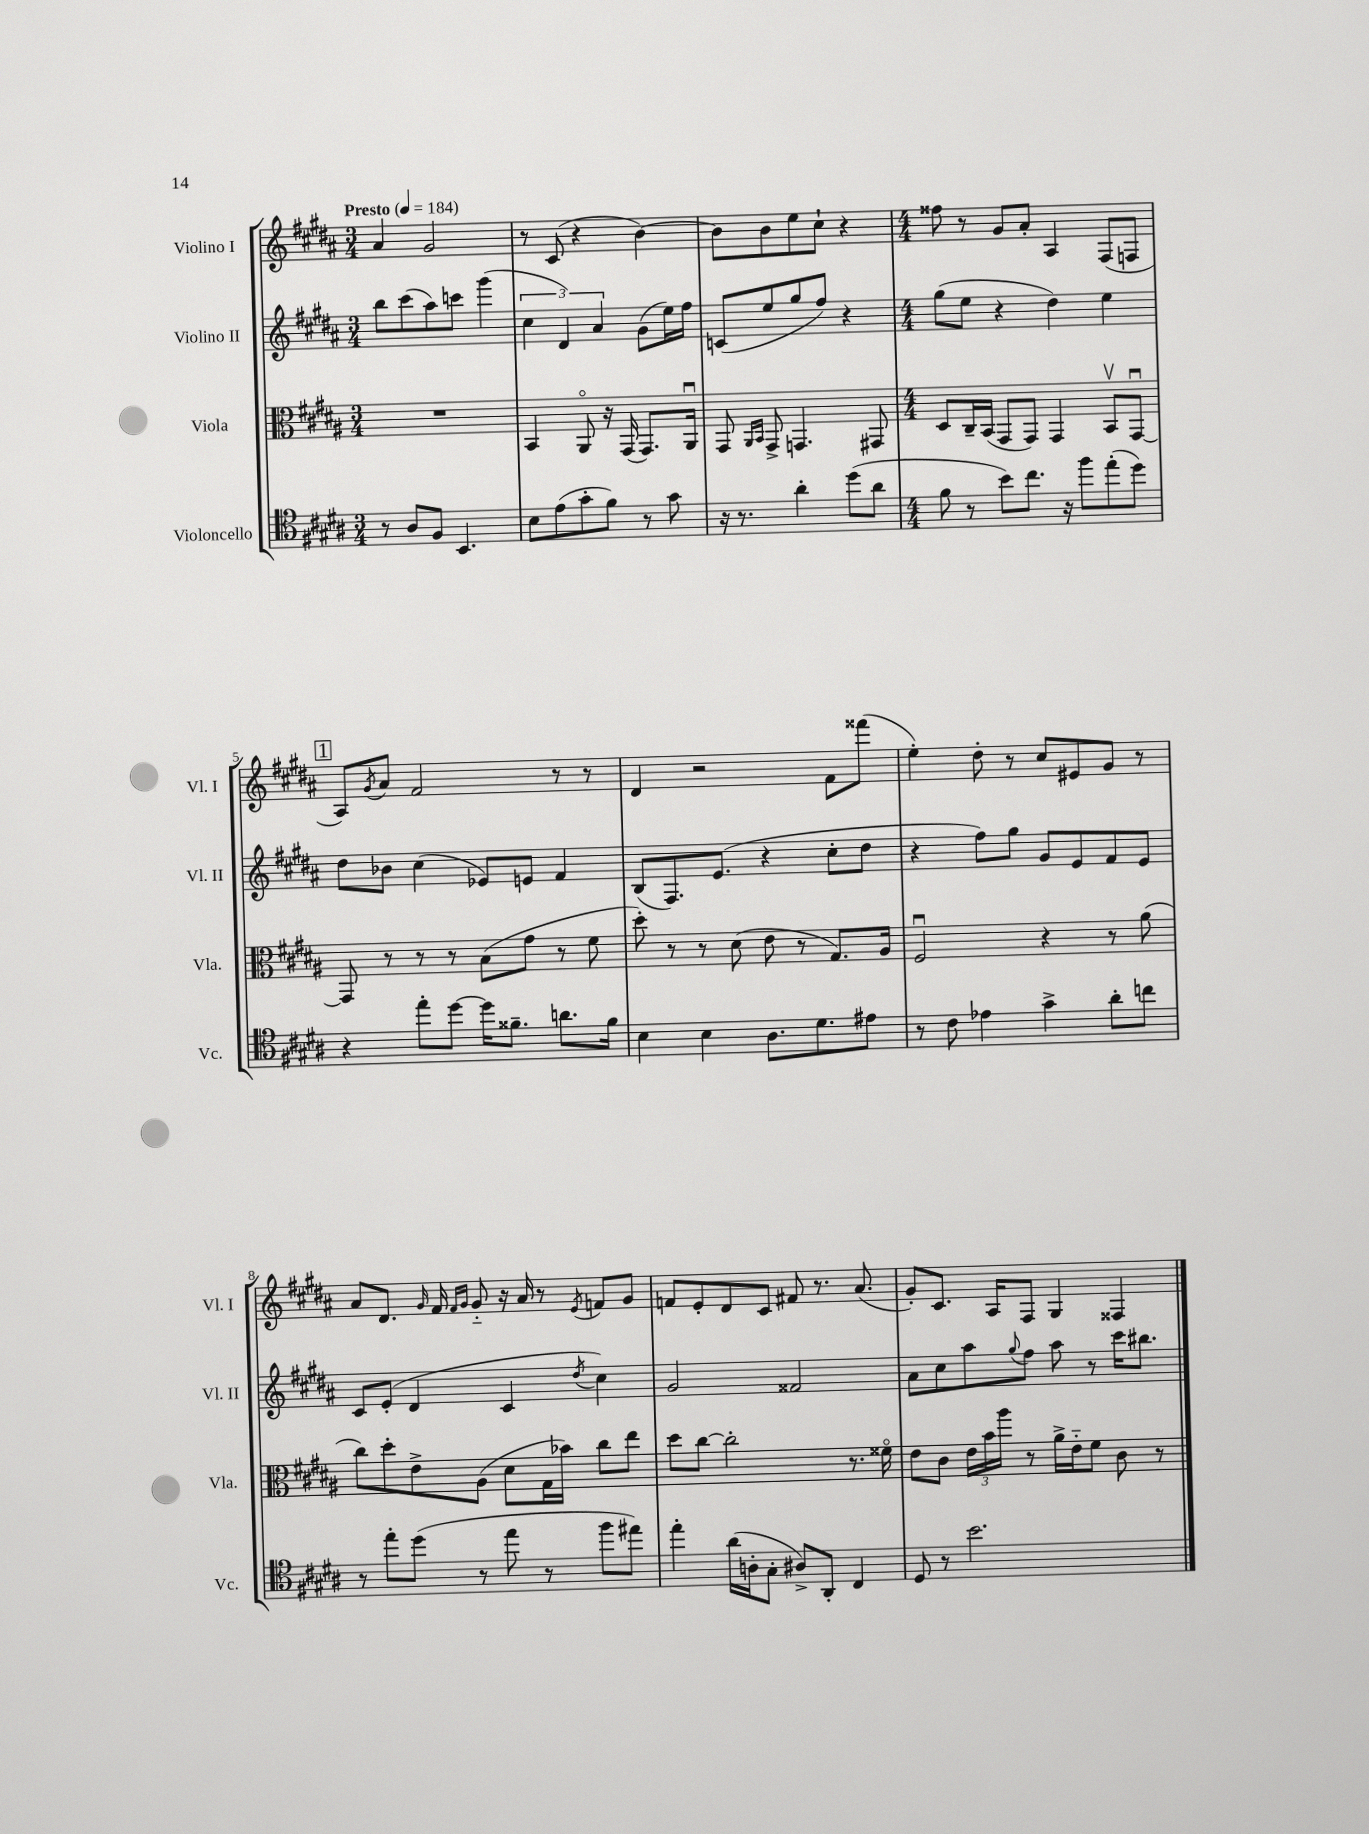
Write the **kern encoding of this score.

**kern	**kern	**kern	**kern
*part4	*part3	*part2	*part1
*staff4	*staff3	*staff2	*staff1
*I"Violoncello	*I"Viola	*I"Violino II	*I"Violino I
*I'Vc.	*I'Vla.	*I'Vl. II	*I'Vl. I
*clefC4	*clefC3	*clefG2	*clefG2
*k[f#c#g#d#a#]	*k[f#c#g#d#a#]	*k[f#c#g#d#a#]	*k[f#c#g#d#a#]
*M3/4	*M3/4	*M3/4	*M3/4
*MM184	*MM184	*MM184	*MM184
=1	=1	=1	=1
!	!	!	!LO:TX:a:B:t=Presto
8r	2.r	8bb\L	4a#/
8A#/L	.	(8ccc#\	.
8F#/J	.	8aa#\)	2g#/
4.BB/	.	8cccn\J	.
.	.	(4ggg#\	.
=2	=2	=2	=2
8B\L	4BB/	6cc#\	8r
(8e\	.	.	(8c#/
.	.	6d#/)	.
8g#'\	8AA#/	.	4r
.	.	6a#/	.
8f#\J)	16r	.	.
.	(16GG#/	.	.
8r	8.GG#/L)	(8g#\L	[4b\)
8g#\	.	16ee\L)	.
.	16AA#u/Jk	16ff#\JJ	.
=3	=3	=3	=3
16r	8GG#/	(8cn/L	8b\L]
8.r	.	.	.
.	16qqAA#/LL	.	.
.	16qqBB/JJ	.	.
.	8GG#^/	8ee/	8b\
4a#'\	4.GGn/	8gg#/	8ee\
.	.	8ff#/J)	8cc#`\J
(8dd#\L	.	4r	4r
8a#\J	8GG#X/	.	.
=4	=4	=4	=4
*M4/4	*M4/4	*M4/4	*M4/4
8f#\	8D#/L	(8gg#\L	8ff##X\
8r	16C#~/L	8ee\J	8r
.	(16BB/JJ	.	.
8b\L)	8GG#/L	4r	8g#/L
8.cc#\J	8GG#/J)	.	8a#'/J
.	4GG#/	4dd#\)	4A#/
16r	.	.	.
8ff#\L	.	.	.
(8ee'\	8BBv/L	4ee\	(8F#/L
8dd#\J)	[8GG#u/J	.	8Fn/J
!!LO:LB:g=z
!!LO:REH:place=s1:t=1
=5	=5	=5	=5
4r	8GG#/]	8dd#\L	8A#/L)
.	.	.	8qg#/
.	8r	8b-X\J	8a#/J
8ee'\L	8r	(4cc#\	2f#/
[8dd#\J	8r	.	.
16dd#\KL]	(8B\L	8e-X/L)	.
8.f##X~\J	.	.	.
.	8g#\J	8en/J	.
8.an\L	8r	4f#/	8r
.	8f#\	.	8r
16f##\Jk	.	.	.
=6	=6	=6	=6
4B\	8dd#'\)	(8B/L	4d#/
.	8r	8.F#/)	.
4B\	8r	.	2r
.	.	(8.e/J	.
.	(8d#\	.	.
8.A#\L	8e\	4r	.
.	8r	.	.
8.d#\	.	.	.
.	8.G#/L)	8cc#'\L	8f#\L
8e#X\J	.	8dd#\J	(8fff##X\J
.	16A#/Jk	.	.
=7	=7	=7	=7
8r	2F#u/	4r	4ee'\)
8c#\	.	.	.
4e-X\	.	8ff#\L)	8dd#'\
.	.	8gg#\J	8r
4g#^\	4r	8g#/L	8cc#/L
.	.	8e/	8e#X/
8a#'\L	8r	8f#/	8g#/J
8ccn\J	(8a#\	8e/J	8r
!!LO:LB:g=z
=8	=8	=8	=8
8r	8cc#\L)	8c#/L	8a#/L
8ee'\L	8dd#'\	(8e'/J	8.d#/J
(8dd#\J	8e^\	4d#/	.
.	.	.	16qqg#/
.	.	.	16f#/
.	.	.	16qqf#/LL
.	.	.	16qqg#/JJ
8r	(8A#\J	.	8g#/
8ee\	8d#\L	4c#/	16r
.	.	.	16a#/
8r	16G#\L	.	8r
.	16b-X\JJ)	.	.
.	.	8qdd#/	8qe/
8ff#\L	8cc#\L	4cc#\)	8fn/L
8ee#X\J)	8ee\J	.	8g#/J
=9	=9	=9	=9
4ee'\	8dd#\L	2g#/	8fn/L
.	[8cc#\J	.	8e'/
(16a#\LL	2cc#'\]	.	8d#/
16An'\J	.	.	.
8G#'\J	.	.	8c#/J
8A#X^/L)	.	2f##X/	8f#X/
8AA#'/J	.	.	8.r
4C#/	8.r	.	.
.	.	.	(8.a#/
.	16f##X\	.	.
=10	=10	=10	=10
8D#/	8e\L	8a#\L	8g#'/L)
8r	8c#\J	8cc#\	8.c#/J
2.b\	24e\LL	8aa#\	.
.	24b\	.	.
.	.	.	16A#/KL
.	24aa#\JJ	.	.
.	.	8qqgg#/	.
.	8r	8ff#\J	8F#/J
.	16a#^\LL	8aa#\	4G#/
.	16e\J	.	.
.	8f#\J	8r	.
.	8c#\	16ccc#\KL	4F##X/
.	.	8.bb#X\J	.
.	8r	.	.
==	==	==	==
*-	*-	*-	*-
